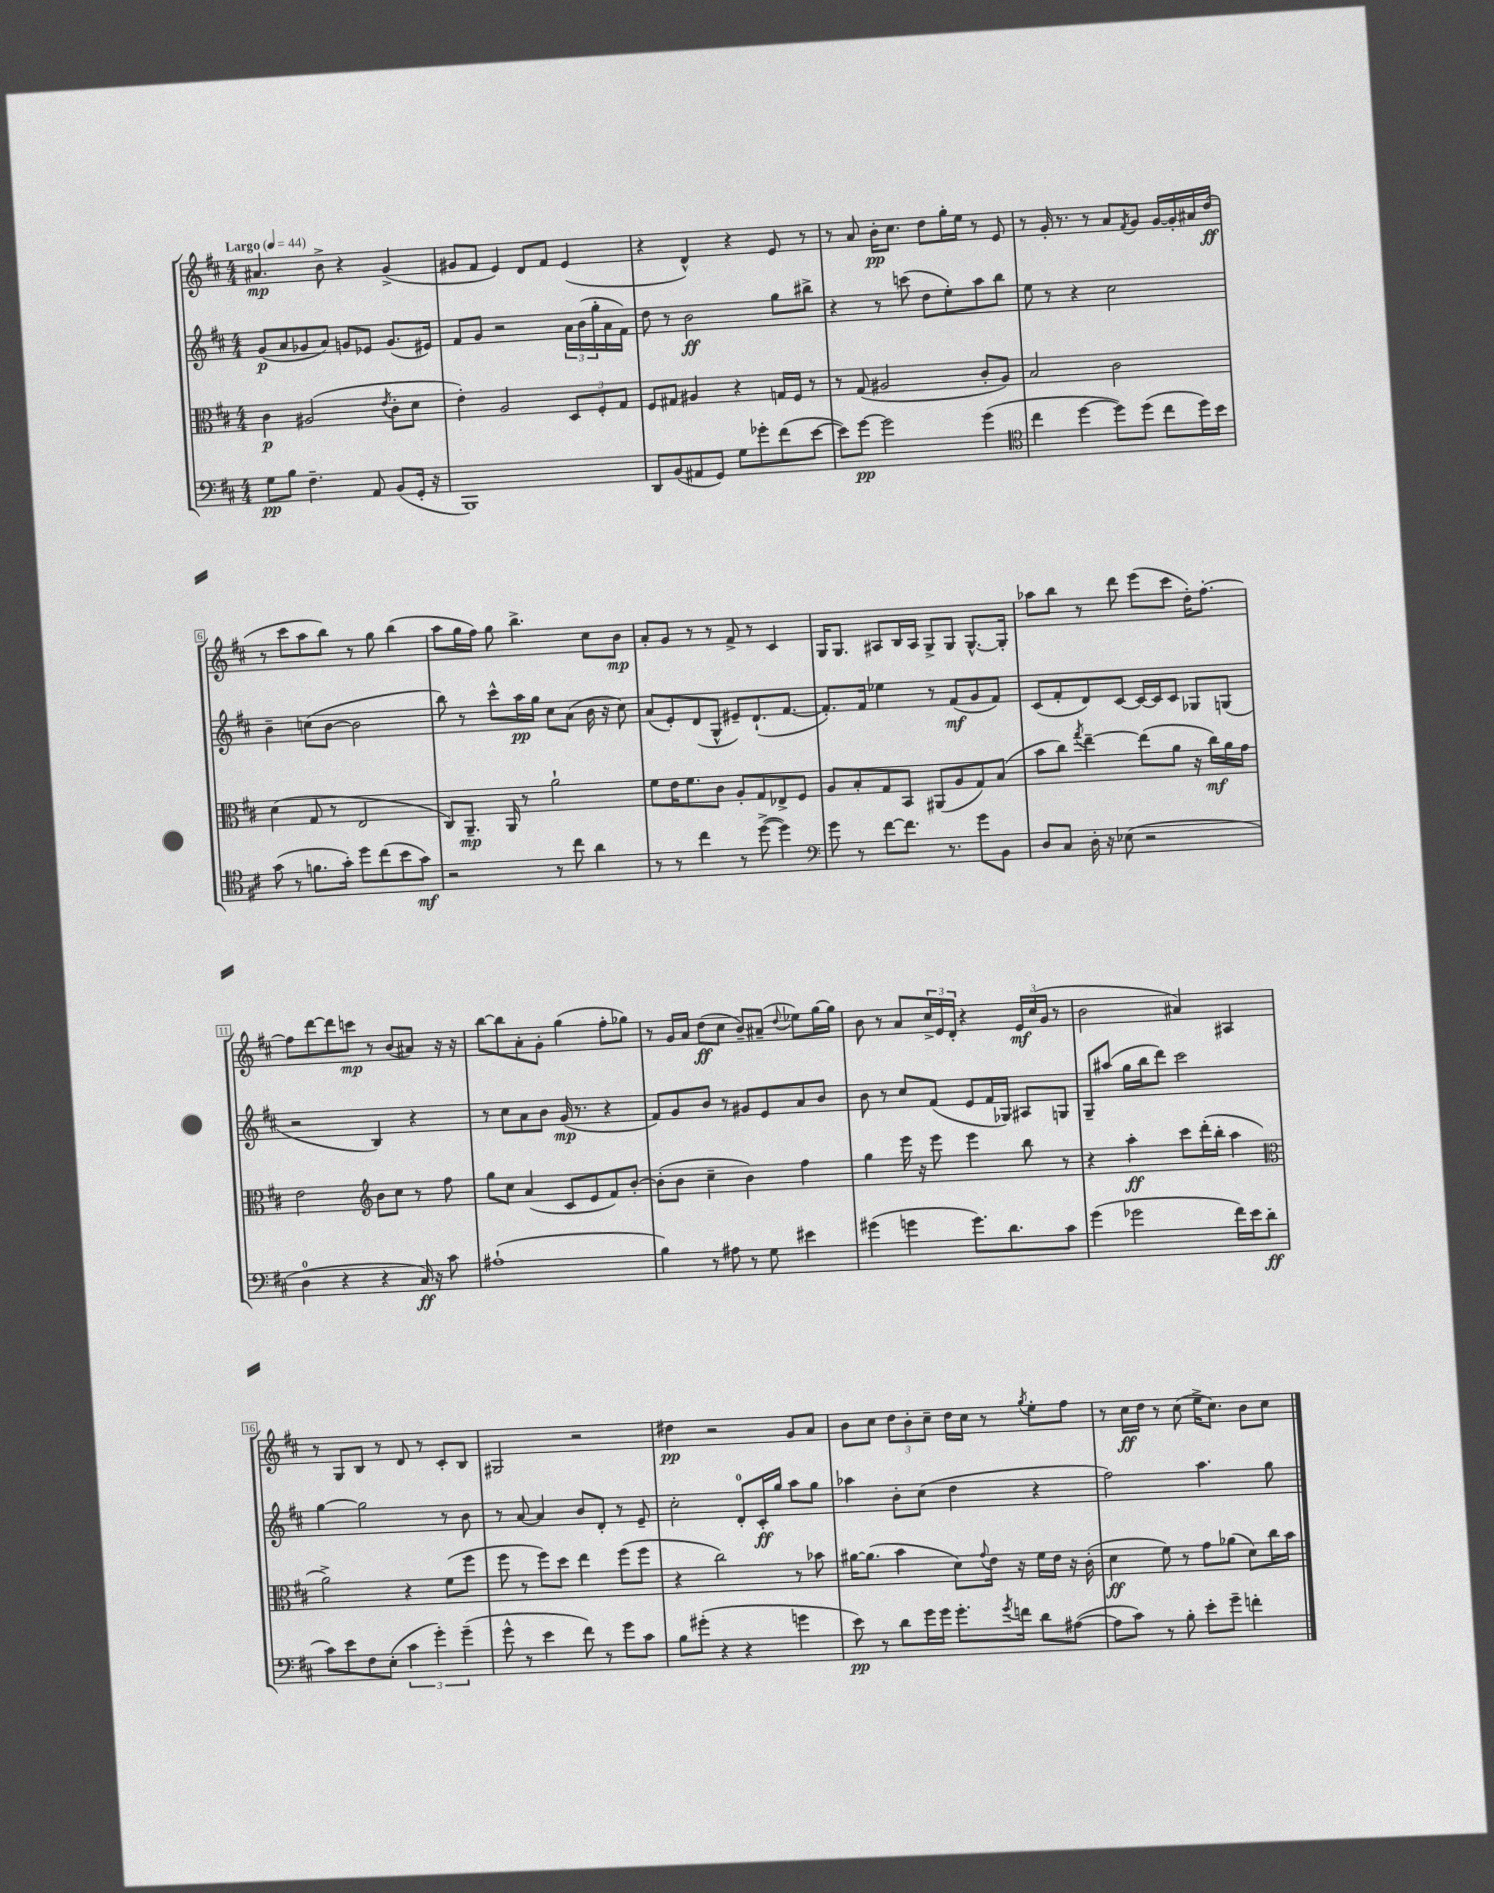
<<
\new StaffGroup <<
\new Staff = "s0" {
    \clef treble \key d \major \numericTimeSignature \time 4/4 \tempo "Largo" 4 = 44
    ais'4.\mp b'8-> r4 g'4->( |
    gis'8 fis'8 e'4) d'8 fis'8 e'4( |
    r4 d'4-^) r4 e'8 r8 |
    r8 a'8 b'16-.\pp cis''8. d''8 g''16-. e''16 r8 e'8 |
    r8 g'16-. r8. r8 a'8 \acciaccatura { fis'8 } g'8 g'16~ g'16-. ais'16 d''16\ff( |
    r8 cis'''8 a''8 b''8) r8 g''8 b''4( |
    a''8 g''16 fis''16) g''8 b''4.-> cis''8 b'8\mp |
    a'8-. g'8 r8 r8 fis'8-> r8 cis'4 |
    g16 g8. ais8 b16 ais16 g8-> g8 g8.~-^ g16-. |
    aes''8 b''8 r8 d'''8 e'''8( cis'''8 d''16-.) fis''8.~-. |
    fis''8 d'''8~ d'''8 c'''8\mp r8 b'8( ais'8) r16 r16 |
    b''8~ b''8 a'8-. g'8-. g''4( fis''8-. ges''8) |
    r8 g'16 a'16 d''8\ff( cis''8 b'8--) ais'8--( \appoggiatura { d''8 } ees''8) g''16~ g''16 |
    b'8 r8 a'8 \tuplet 3/2 { cis''16-> e'16 d'16-. } r4 \tuplet 3/2 { e'16\mf cis''16( g'16 } r8 |
    b'2 ais'4) ais4 |
    r8 g8 b8 r8 d'8 r8 cis'8-. b8 |
    gis2 r2 |
    dis''4\pp r2 g'8 a'8 |
    b'8 cis''8 \tuplet 3/2 { d''8 b'8-. cis''8-- } d''16 cis''16 r8 \acciaccatura { g''8 } e''8-. fis''8 |
    r8 cis''16\ff d''16 r8 cis''8( e''16-> cis''8.) b'8 cis''8 \bar "|." |
}
\new Staff = "s1" {
    \clef treble \key d \major \numericTimeSignature \time 4/4
    g'8\p( a'8 ges'8 a'8) g'8 ees'8 g'8.( eis'16) |
    fis'8 g'8 r2 \tuplet 3/2 { a'16 b'16( g''16-. } a'16 fis'16) |
    d''8 r8 b'2\ff g''8 bis''8-> |
    r4 r8 c'''8( d''8 e''8-.) a''8 b''8 |
    e''8 r8 r4 cis''2 |
    b'4-- c''8( b'8~ b'2 |
    b''8) r8 cis'''8-^ a''16\pp g''16 cis''8 a'8( b'16 r16 cis''8) |
    a'8( e'8-.) d'8( g8-^ eis'8--) d'8.-!( fis'8.~ |
    fis'8.-.) fis'16 ees''4 r8 fis'8\mf( g'8 fis'8) |
    cis'8( fis'8-. d'8) cis'8~ cis'16~ cis'16 cis'8 ges8 g8( |
    r2 b4) r4 |
    r8 cis''8 a'8 b'8 g'16\mp( r8. r4 |
    fis'8) g'8 b'8 r8 gis'8 e'8 a'8 b'8 |
    b'8 r8 cis''8 fis'8( e'8 fis'16 ges16) ais8 g8 |
    g8-- ais''8( g''16 b''16 d'''8) cis'''2 |
    g''4~ g''2 r8 b'8 |
    r8 a'8~ a'4 b'8 d'8-. r8 e'8-- |
    cis''2-. d'8-0-. cis'16-.\ff g''16 a''8 g''8 |
    aes''4 b'8-. cis''8( d''4 r4 |
    fis''2) a''4. g''8 \bar "|." |
}
\new Staff = "s2" {
    \clef alto \key d \major \numericTimeSignature \time 4/4
    cis'4\p ais2( \acciaccatura { e'8 } cis'8-. d'8 |
    e'4-.) a2 \tuplet 3/2 { d8 fis8-. g8 } |
    fis8 gis8 ais4 r4 g16 fis16 r8 |
    r8 g8( ais2 cis'8-. ais8) |
    b2 cis'2 |
    d'4( g8 r8 e2 |
    cis8) a,8.--\mp a,16 r8 a'2-! |
    fis'8 e'16 fis'8. cis'8 a8-. g8 ees8-> fis8 |
    a8 b8-. g8 b,8 ais,8( a8 g8) b8( |
    b'8 cis''8) \acciaccatura { g''8 } e''4~-- e''8( a'8 r16 cis''16\mf) a'16 g'16 |
    e'2 \clef treble b'8 cis''8 r8 fis''8 |
    g''8 cis''8 a'4( cis'8 e'8 fis'8) b'8~-. |
    b'8-.( b'8 cis''4-- b'4) fis''4 |
    g''4 e'''16 r16 e'''8 e'''4 b''8 r8 |
    r4 a''4-.\ff cis'''8 d'''16-.( b''16-. a''4 |
    \clef alto a'2->) r4 fis'8( fis''8 |
    fis''8 r8 fis''8) d''8 e''4 fis''8( fis''8 |
    r4 cis''2) r8 bes'8 |
    ais'16~ ais'8.( b'4 d'8) \appoggiatura { g'8 } e'16 r16 fis'16 e'16 r16 cis'16-.( |
    d'4\ff fis'8) r8 g'8 aes'8( d'8) cis''16 b'16 \bar "|." |
}
\new Staff = "s3" {
    \clef bass \key d \major \numericTimeSignature \time 4/4
    g8\pp b8 fis4.-- a,8 b,8( g,16-. r16 |
    b,,1) |
    d,8 b,8( ais,8 g,8) g8 ges'8-. fis'8( e'8~ |
    e'8) g'8~\pp g'2 g'4( |
    \clef tenor cis''4 d''4~ d''8) d''8( cis''8 d''16) b'16 |
    g'8( r8 f'8. g'16-.) d''8 cis''8( b'8 g'8\mf) |
    r2 r8 cis''8 a'4 |
    r8 r8 cis''4 r8 d''8~->( d''4) |
    \clef bass g'8 r8 fis'8~ fis'8. r8. g'8 b,8 |
    d8 cis8 d16-. r16 ees8( r2 |
    d4-0 r4 r4 cis16\ff) r16 cis'8 |
    ais1-!( |
    b4) r8 ais8 r8 g8 eis'4 |
    gis'4( g'4 g'8.) d'8. cis'8 |
    g'4( ges'2 fis'16) e'16 d'8\ff( |
    cis'8) e'8 fis8 e8-.( \tuplet 3/2 { cis'4 g'4-.) g'4--( } |
    g'8-^ r8 e'4 fis'8) r8 g'8 cis'8 |
    b8 gis'8-.( r4 r4 g'4 |
    e'8\pp) r8 d'8 g'16 g'16 g'8.-. \acciaccatura { g'8 } f'16 d'8 ais8~( |
    ais8 cis'8) r8 b8-. e'8-. g'8-- f'4-. \bar "|." |
}
>>
>>
\layout { \context { \Score \override BarNumber.stencil = #(make-stencil-boxer 0.1 0.3 ly:text-interface::print) } }
